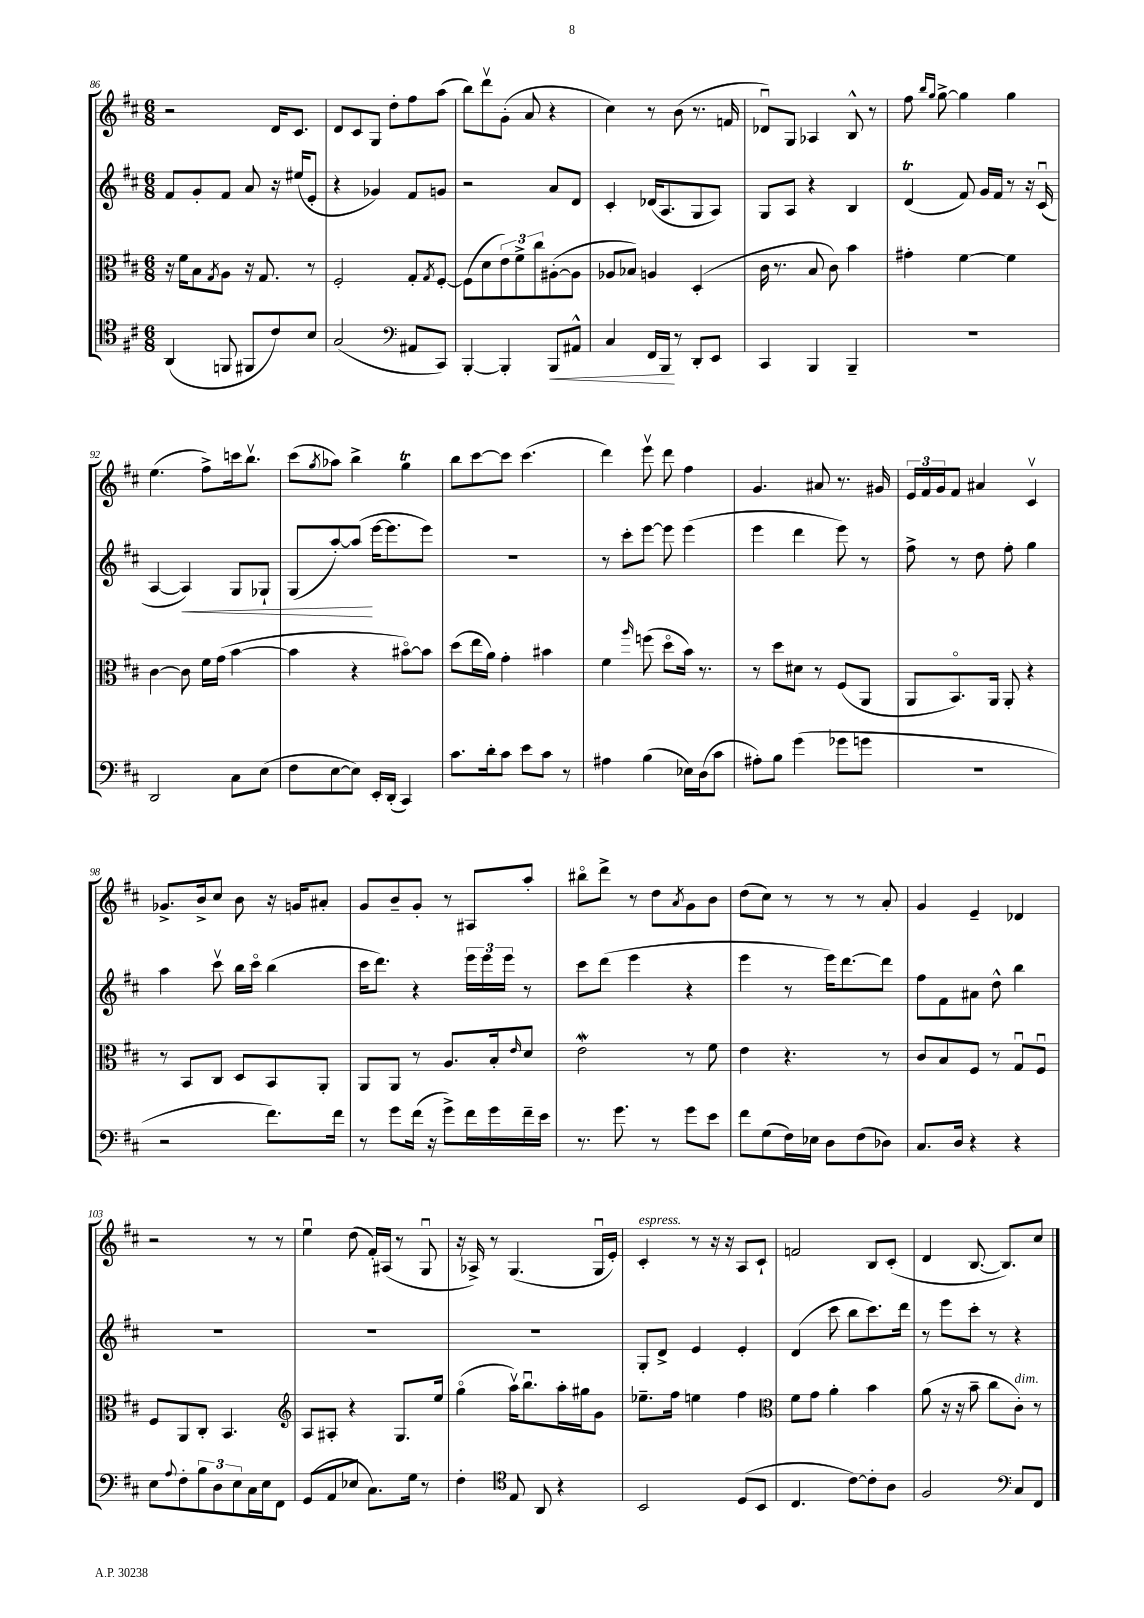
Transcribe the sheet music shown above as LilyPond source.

<<
\new StaffGroup <<
\new Staff = "s0" {
    \clef treble \key d \major \numericTimeSignature \time 6/8
    r2 d'16 cis'8. |
    d'8 cis'8 g8 d''8-. fis''8 a''8( |
    b''8) d'''8\upbow g'8-.( a'8 r4 |
    cis''4) r8 b'8( r8. f'16 |
    des'8\downbow) g8 aes4 b8-^ r8 |
    fis''8 \grace { b''16 g''16 } g''8~-> g''4 g''4 |
    e''4.( fis''8->) c'''16 b''8.\upbow |
    cis'''8( \acciaccatura { g''8 } aes''8) b''4-> g''4\trill |
    b''8 cis'''8~ cis'''8 cis'''4.( |
    d'''4) e'''8\upbow d'''8 fis''4 |
    g'4. ais'8 r8. gis'16 |
    \tuplet 3/2 { e'16 fis'16 g'16 } fis'8 ais'4 cis'4\upbow |
    ges'8.-> b'16-> cis''8 b'8 r16 g'16 ais'8-. |
    g'8 b'8-- g'8-. r8 ais8 a''8-. |
    bis''8\flageolet d'''8-> r8 d''8 \acciaccatura { a'8 } g'8 b'8 |
    d''8( cis''8) r8 r8 r8 a'8-. |
    g'4 e'4-- des'4 |
    r2 r8 r8 |
    e''4\downbow d''8( fis'16-.) ais16( r8 g8\downbow |
    r16 aes16->) r8 g4.( g16\downbow e'16-.) |
    cis'4-.^\markup { \italic "espress." } r8 r16 r16 a8 cis'8-! |
    f'2 b8 cis'8-.( |
    d'4 b8.~ b8.) cis''8 \bar "|." |
}
\new Staff = "s1" {
    \clef treble \key d \major \numericTimeSignature \time 6/8
    fis'8 g'8-. fis'8 a'8 r16 eis''16( e'8-. |
    r4 ges'4) fis'8 g'8 |
    r2 a'8 d'8 |
    cis'4-. des'16( a8. g8 a8) |
    g8 a8 r4 b4 |
    d'4\trill( fis'8) g'16 fis'16 r8 r16 cis'16\downbow( |
    a4~ a4\<) g8 ges8-! |
    g8( a''8~-.) a''8\!( e'''16~ e'''8. e'''8) |
    R2. |
    r8 cis'''8-. e'''8~ e'''8 e'''4( |
    e'''4 d'''4 e'''8) r8 |
    fis''8-> r8 d''8 fis''8-. g''4 |
    a''4 cis'''8\upbow b''16 cis'''16\flageolet b''4( |
    cis'''16 d'''8.) r4 \tuplet 3/2 { e'''16 e'''16 e'''16 } r8 |
    cis'''8 d'''8( e'''4 r4 |
    e'''4 r8 e'''16) d'''8.~ d'''8 |
    fis''8 fis'8 ais'8 d''8-^ b''4 |
    R2. |
    R2. |
    R2. |
    g8-. d'8-> e'4 e'4-. |
    d'4( cis'''8 b''8 cis'''8.) d'''16 |
    r8 e'''8 cis'''8-. r8 r4 \bar "|." |
}
\new Staff = "s2" {
    \clef alto \key d \major \numericTimeSignature \time 6/8
    r16 fis'16 b8 \acciaccatura { g8 } a8 r16 g8. r8 |
    fis2-. g8-. \acciaccatura { g8 } fis8~-. |
    fis8( d'8 \tuplet 3/2 { e'8) fis'8-> cis''8 } ais8~-.( ais8 |
    aes8 bes8) a4 d4-.( |
    cis'16 r8. b8 cis'8) b'4 |
    gis'4-. fis'4~ fis'4 |
    cis'4~ cis'8 fis'16 g'16( b'4~ |
    b'4 r4 bis'8~\flageolet) bis'8 |
    d''8( e''16 a'16) g'4-. bis'4 |
    fis'4 \grace { a''16 } f''8( d''8\flageolet b'16) r8. |
    r8 d''8 dis'8 r8 fis8( a,8 |
    a,8 b,8.\flageolet) a,16 a,8-. r4 |
    r8 b,8 cis8 d8 b,8 a,8-. |
    a,8 a,8 r8 a8. b16-. \grace { e'16 } d'8 |
    e'2\mordent r8 fis'8 |
    e'4 r4. r8 |
    cis'8 b8 fis8 r8 g8\downbow fis8\downbow |
    fis8 a,8 cis8-. b,4. |
    \clef treble a8 ais8-. r4 g8. e''16 |
    g''4\flageolet( a''16\upbow) b''8.\downbow a''16-. gis''16 g'8 |
    ees''8.-- fis''16 e''4 fis''4 |
    \clef alto fis'8 g'8 a'4-. b'4 |
    a'8( r16 r16 b'8-- cis''8 cis'8-.^\markup { \italic "dim." }) r8 \bar "|." |
}
\new Staff = "s3" {
    \clef tenor \key d \major \numericTimeSignature \time 6/8
    a,4( f,8 fis,8 cis'8) b8 |
    g2( \clef bass ais,8 cis,8) |
    b,,4~-. b,,4-. b,,8\< ais,8-^ |
    cis4 fis,16 b,,16\! r8 d,8-. e,8 |
    cis,4 b,,4 b,,4-- |
    R2. |
    d,2 cis8 e8( |
    fis8 e8~ e8) e,16-. d,16-.( cis,4) |
    cis'8. d'16-. cis'8 e'8 cis'8 r8 |
    ais4 b4( ees16) d16( cis'8 |
    ais8-.) b8 g'4( ges'8 g'8 |
    R2. |
    r2 fis'8.) fis'16 |
    r8 g'8 fis'16( r16 g'8->) fis'16 g'16 fis'16-- e'16 |
    r8. g'8. r8 g'8 e'8 |
    fis'8 g8( fis16) ees16 d8 fis8( des8) |
    cis8. d16 r4 r4 |
    e8 \appoggiatura { a8 } fis8-. \tuplet 3/2 { b8 d8 e8 } cis16 e16 fis,8 |
    g,8( a,8 ees8 cis8.) g16 r8 |
    fis4-. \clef tenor e8 a,8 r4 |
    b,2 d8( b,8 |
    cis4. cis'8~) cis'8-. a8 |
    fis2 \clef bass cis8 fis,8 \bar "|." |
}
>>
>>
\layout { \context { \Score currentBarNumber = #86 } }
